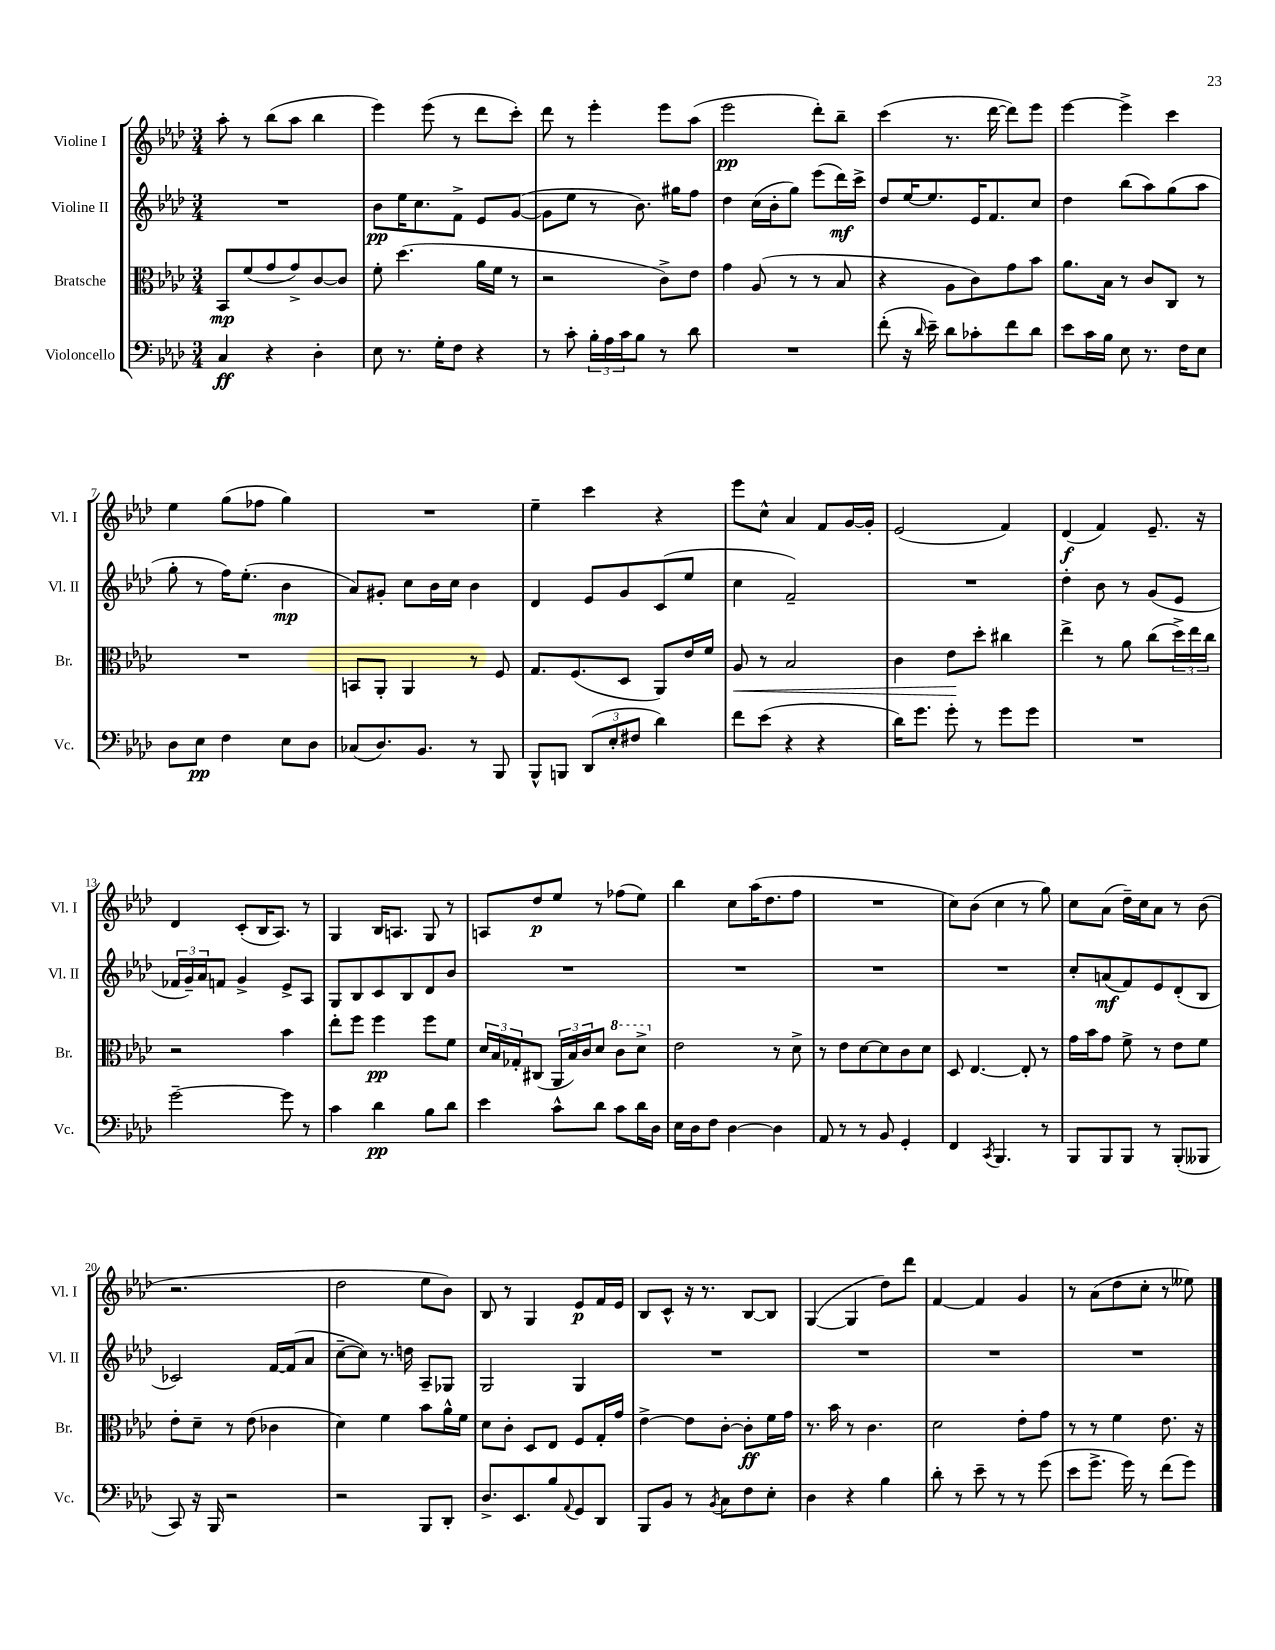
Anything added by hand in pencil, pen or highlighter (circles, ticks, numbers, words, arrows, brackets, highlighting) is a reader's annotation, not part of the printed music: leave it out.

**kern	**dynam	**kern	**dynam	**kern	**dynam	**kern	**dynam
*part4	*part4	*part3	*part3	*part2	*part2	*part1	*part1
*staff4	*staff4	*staff3	*staff3	*staff2	*staff2	*staff1	*staff1
*I"Violoncello	*	*I"Bratsche	*	*I"Violine II	*	*I"Violine I	*
*I'Vc.	*	*I'Br.	*	*I'Vl. II	*	*I'Vl. I	*
*clefF4	*	*clefC3	*	*clefG2	*	*clefG2	*
*k[b-e-a-d-]	*	*k[b-e-a-d-]	*	*k[b-e-a-d-]	*	*k[b-e-a-d-]	*
*M3/4	*	*M3/4	*	*M3/4	*	*M3/4	*
=1	=1	=1	=1	=1	=1	=1	=1
4C/	ff	8BB-/L	mp	2.r	.	8aa-'\	.
.	.	(8f/	.	.	.	8r	.
4r	.	8g/	.	.	.	(8bb-\L	.
.	.	8g^/)	.	.	.	8aa-\J	.
4D-'\	.	[8c/	.	.	.	4bb-\	.
.	.	8c/J]	.	.	.	.	.
=2	=2	=2	=2	=2	=2	=2	=2
8E-\	.	8f'\	.	8b-\L	pp	4eee-\)	.
8.r	.	(4.dd-\	.	16ee-\K	.	.	.
.	.	.	.	8.cc\	.	.	.
.	.	.	.	.	.	(8eee-\	.
16G'\KL	.	.	.	.	.	.	.
8F\J	.	.	.	8f^\J	.	8r	.
4r	.	16a-\LL	.	8e-/L	.	8ddd-\L	.
.	.	16f\JJ	.	.	.	.	.
.	.	8r	.	([8g/J	.	8ccc'\J)	.
=3	=3	=3	=3	=3	=3	=3	=3
8r	.	2r	.	8g\L]	.	8ddd-\	.
8c'\	.	.	.	8ee-\J	.	8r	.
24B-'\LL	.	.	.	8r	.	4eee-'\	.
24A-\	.	.	.	.	.	.	.
24c\J	.	.	.	.	.	.	.
8B-\J	.	.	.	8.b-\)	.	.	.
8r	.	8c^\L)	.	.	.	8eee-\L	.
.	.	.	.	16gg#X\KL	.	.	.
8d-\	.	8e-\J	.	8ff\J	.	(8aa-\J	.
=4	=4	=4	=4	=4	=4	=4	=4
2.r	.	4g\	.	4dd-\	.	2eee-\	pp
.	.	(8A-/	.	(16cc\LL	.	.	.
.	.	.	.	16b-'\J	.	.	.
.	.	8r	.	8gg\J)	.	.	.
.	.	8r	.	(8eee-\L	.	8ddd-'\L)	.
.	.	8B-/	.	16ddd-\L)	mf	8bb-~\J	.
.	.	.	.	16ccc^\JJ	.	.	.
=5	=5	=5	=5	=5	=5	=5	=5
(8f'\	.	4r	.	8dd-/L	.	(4ccc\	.
16r	.	.	.	[16ee-/K	.	.	.
16qqd-/	.	.	.	.	.	.	.
16e-~\)	.	.	.	8.ee-/]	.	.	.
8d-\L	.	8A-\L	.	.	.	8.r	.
8c-X'\	.	8c\)	.	16e-/K	.	.	.
.	.	.	.	8.f/	.	[16ddd-\	.
8f\	.	8g\	.	.	.	8ddd-\L])	.
8d-\J	.	8b-\J	.	8cc/J	.	8eee-\J	.
=6	=6	=6	=6	=6	=6	=6	=6
8e-\L	.	8.a-\L	.	4dd-\	.	[4eee-\	.
16c\L	.	.	.	.	.	.	.
16B-\JJ	.	16B-\Jk	.	.	.	.	.
8E-\	.	8r	.	(8bb-\L	.	4eee-^\]	.
8.r	.	8c/L	.	8aa-\)	.	.	.
.	.	8C/J	.	(8gg\	.	4ccc\	.
16F\KL	.	.	.	.	.	.	.
8E-\J	.	8r	.	8aa-\J	.	.	.
!!LO:LB:g=z
=7	=7	=7	=7	=7	=7	=7	=7
8D-\L	.	2.r	.	8gg'\	.	4ee-\	.
8E-\J	pp	.	.	8r	.	.	.
4F\	.	.	.	16ff\KL)	.	(8gg\L	.
.	.	.	.	(8.ee-'\J	.	.	.
.	.	.	.	.	.	8ff-X\J	.
8E-\L	.	.	.	4b-\	mp	4gg\)	.
8D-\J	.	.	.	.	.	.	.
=8	=8	=8	=8	=8	=8	=8	=8
(8C-X/L	.	8BBn/L	.	8a-/L)	.	2.r	.
8.D-/)	.	8AA-'/J	.	8g#X'/J	.	.	.
.	.	4AA-/	.	8cc\L	.	.	.
8.BB-/J	.	.	.	.	.	.	.
.	.	.	.	16b-\L	.	.	.
.	.	.	.	16cc\JJ	.	.	.
8r	.	8r	.	4b-\	.	.	.
8BBB-/	.	8F/	.	.	.	.	.
=9	=9	=9	=9	=9	=9	=9	=9
8BBB-^^/L	.	8.G/L	.	4d-/	.	4ee-~\	.
8BBBn/J	.	.	.	.	.	.	.
.	.	(8.F/	.	.	.	.	.
(12DD-/L	.	.	.	8e-/L	.	4ccc\	.
12E-'/	.	.	.	.	.	.	.
.	.	8D-/J	.	8g/	.	.	.
12F#X/J	.	.	.	.	.	.	.
4d-\)	.	8AA-/L)	.	(8c/	.	4r	.
.	.	16e-/L	.	8ee-/J	.	.	.
.	.	16f/JJ	.	.	.	.	.
=10	=10	=10	=10	=10	=10	=10	=10
!	!	!	!LO:HP:b	!	!	!	!
8f\L	.	8A-/	<	4cc\	.	8eee-\L	.
(8e-\J	.	8r	.	.	.	8cc^^\J	.
4r	.	2B-/	.	2f~/)	.	4a-/	.
4r	.	.	.	.	.	8f/L	.
.	.	.	.	.	.	[16g/L	.
.	.	.	.	.	.	16g'/JJ]	.
=11	=11	=11	=11	=11	=11	=11	=11
16d-\KL)	.	4c\	.	2.r	.	(2e-/	.
8.g\J	.	.	.	.	.	.	.
8g'\	.	8e-\L	.	.	.	.	.
8r	.	8dd-'\J	[	.	.	.	.
8g\L	.	4cc#X\	.	.	.	4f/)	.
8g\J	.	.	.	.	.	.	.
=12	=12	=12	=12	=12	=12	=12	=12
2.r	.	4ee-^\	.	4dd-'\	.	(4d-/	f
.	.	8r	.	8b-\	.	4f/)	.
.	.	8a-\	.	8r	.	.	.
.	.	(8cc\L	.	(8g/L	.	8.e-~/	.
.	.	24dd-^\L)	.	8e-/J	.	.	.
.	.	24ee-\	.	.	.	.	.
.	.	.	.	.	.	16r	.
.	.	24cc\JJ	.	.	.	.	.
!!LO:LB:g=z
=13	=13	=13	=13	=13	=13	=13	=13
[2g~\	.	2r	.	24f-X/LL	.	4d-/	.
.	.	.	.	24g~/)	.	.	.
.	.	.	.	24a-/J	.	.	.
.	.	.	.	8fn/J	.	.	.
.	.	.	.	4g^/	.	(8c'/L	.
.	.	.	.	.	.	16B-/K	.
.	.	.	.	.	.	8.A-/J)	.
8g\]	.	4b-\	.	8e-^/L	.	.	.
8r	.	.	.	8A-/J	.	8r	.
=14	=14	=14	=14	=14	=14	=14	=14
4c\	.	8ee-'\L	.	8G/L	.	4G/	.
.	.	8ff\J	.	8B-/	.	.	.
4d-\	pp	4ff\	pp	8c/	.	16B-/KL	.
.	.	.	.	.	.	8.An/J	.
.	.	.	.	8B-/	.	.	.
8B-\L	.	8ff\L	.	8d-/	.	8G/	.
8d-\J	.	8f\J	.	8b-/J	.	8r	.
=15	=15	=15	=15	=15	=15	=15	=15
4e-\	.	24d-/LL	.	2.r	.	8An/L	.
.	.	24B-/	.	.	.	.	.
.	.	24G-X'/J	.	.	.	.	.
.	.	(8C#X/J	.	.	.	8dd-/	p
8c^^\L	.	24AA-/LL	.	.	.	8ee-/J	.
.	.	24B-/)	.	.	.	.	.
.	.	24c/J	.	.	.	.	.
8d-\J	.	8d-/J	.	.	.	8r	.
*	*	*8va	*	*	*	*	*
8c\L	.	8cc\L	.	.	.	(8ff-X\L	.
16d-\L	.	8dd-^\J	.	.	.	8ee-\J)	.
16D-\JJ	.	.	.	.	.	.	.
=16	=16	=16	=16	=16	=16	=16	=16
*	*	*X8va	*	*	*	*	*
16E-\LL	.	2e-\	.	2.r	.	4bb-\	.
16D-\J	.	.	.	.	.	.	.
8F\J	.	.	.	.	.	.	.
[4D-\	.	.	.	.	.	8cc\L	.
.	.	.	.	.	.	(16aa-\K	.
.	.	.	.	.	.	8.dd-\	.
4D-\]	.	8r	.	.	.	.	.
.	.	8d-^\	.	.	.	8ff\J	.
=17	=17	=17	=17	=17	=17	=17	=17
8AA-/	.	8r	.	2.r	.	2.r	.
8r	.	8e-\L	.	.	.	.	.
8r	.	[8d-\	.	.	.	.	.
8BB-/	.	8d-\]	.	.	.	.	.
4GG'/	.	8c\	.	.	.	.	.
.	.	8d-\J	.	.	.	.	.
=18	=18	=18	=18	=18	=18	=18	=18
4FF/	.	8D-/	.	2.r	.	8cc\L)	.
.	.	[4.E-/	.	.	.	(8b-\J	.
8qCC/	.	.	.	.	.	.	.
4.BBB-/	.	.	.	.	.	4cc\	.
.	.	8E-'/]	.	.	.	8r	.
8r	.	8r	.	.	.	8gg\)	.
=19	=19	=19	=19	=19	=19	=19	=19
8BBB-/L	.	16g\LL	.	8cc'/L	.	8cc\L	.
.	.	16b-\J	.	.	.	.	.
8BBB-/	.	8g\J	.	(8an/	mf	(8a-\J	.
8BBB-/J	.	8f^\	.	8f/)	.	16dd-~\LL)	.
.	.	.	.	.	.	16cc\J	.
8r	.	8r	.	8e-/	.	8a-\J	.
(8BBB-'/L	.	8e-\L	.	(8d-'/	.	8r	.
8BBB--X/J	.	8f\J	.	8B-/J	.	(8b-\	.
!!LO:LB:g=z
=20	=20	=20	=20	=20	=20	=20	=20
8CC/)	.	8e-'\L	.	2c-X/)	.	2.r	.
16r	.	8d-~\J	.	.	.	.	.
16BBB-/	.	.	.	.	.	.	.
2r	.	8r	.	.	.	.	.
.	.	(8e-\	.	.	.	.	.
.	.	4c-X\	.	[16f/LL	.	.	.
.	.	.	.	(16f/J]	.	.	.
.	.	.	.	8a-/J	.	.	.
=21	=21	=21	=21	=21	=21	=21	=21
2r	.	4d-\)	.	[8cc~\L	.	2dd-\	.
.	.	.	.	8cc\J])	.	.	.
.	.	4f\	.	8.r	.	.	.
.	.	.	.	16ddn\	.	.	.
8BBB-/L	.	8b-\L	.	8A-~/L	.	8ee-\L	.
8DD-'/J	.	16a-^^\L	.	8G-X/J	.	8b-\J)	.
.	.	16f\JJ	.	.	.	.	.
=22	=22	=22	=22	=22	=22	=22	=22
8.D-^/L	.	8d-\L	.	2G/	.	8B-/	.
.	.	8c'\J	.	.	.	8r	.
8.EE-/	.	.	.	.	.	.	.
.	.	8D-/L	.	.	.	4G/	.
8B-/	.	8E-/J	.	.	.	.	.
8qqAA-/	.	.	.	.	.	.	.
8GG/	.	8F/L	.	4G/	.	8e-/L	p
8DD-/J	.	16G'/L	.	.	.	16f/L	.
.	.	16g/JJ	.	.	.	16e-/JJ	.
=23	=23	=23	=23	=23	=23	=23	=23
8BBB-/L	.	[4e-^\	.	2.r	.	8B-/L	.
8BB-/J	.	.	.	.	.	8c^^/J	.
8r	.	8e-\L]	.	.	.	16r	.
.	.	.	.	.	.	8.r	.
8qBB-/	.	.	.	.	.	.	.
8C\L	.	[8c'\J	.	.	.	.	.
8F\	.	8c'\L]	ff	.	.	[8B-/L	.
8E-'\J	.	16f\L	.	.	.	8B-/J]	.
.	.	16g\JJ	.	.	.	.	.
=24	=24	=24	=24	=24	=24	=24	=24
4D-\	.	8.r	.	2.r	.	([4G/	.
.	.	16b-\	.	.	.	.	.
4r	.	8r	.	.	.	4G/]	.
.	.	4.c\	.	.	.	.	.
4B-\	.	.	.	.	.	8dd-\L)	.
.	.	.	.	.	.	8ddd-\J	.
=25	=25	=25	=25	=25	=25	=25	=25
8d-'\	.	2d-\	.	2.r	.	[4f/	.
8r	.	.	.	.	.	.	.
8e-~\	.	.	.	.	.	4f/]	.
8r	.	.	.	.	.	.	.
8r	.	8e-'\L	.	.	.	4g/	.
(8g\	.	8g\J	.	.	.	.	.
=26	=26	=26	=26	=26	=26	=26	=26
8e-\L	.	8r	.	2.r	.	8r	.
8.g^\J	.	8r	.	.	.	(8a-\L	.
.	.	4f\	.	.	.	8dd-\	.
16g\)	.	.	.	.	.	.	.
8r	.	.	.	.	.	8cc'\J	.
(8f\L	.	8.e-\	.	.	.	8r	.
8g\J)	.	.	.	.	.	8ee--X\)	.
.	.	16r	.	.	.	.	.
==	==	==	==	==	==	==	==
*-	*-	*-	*-	*-	*-	*-	*-
